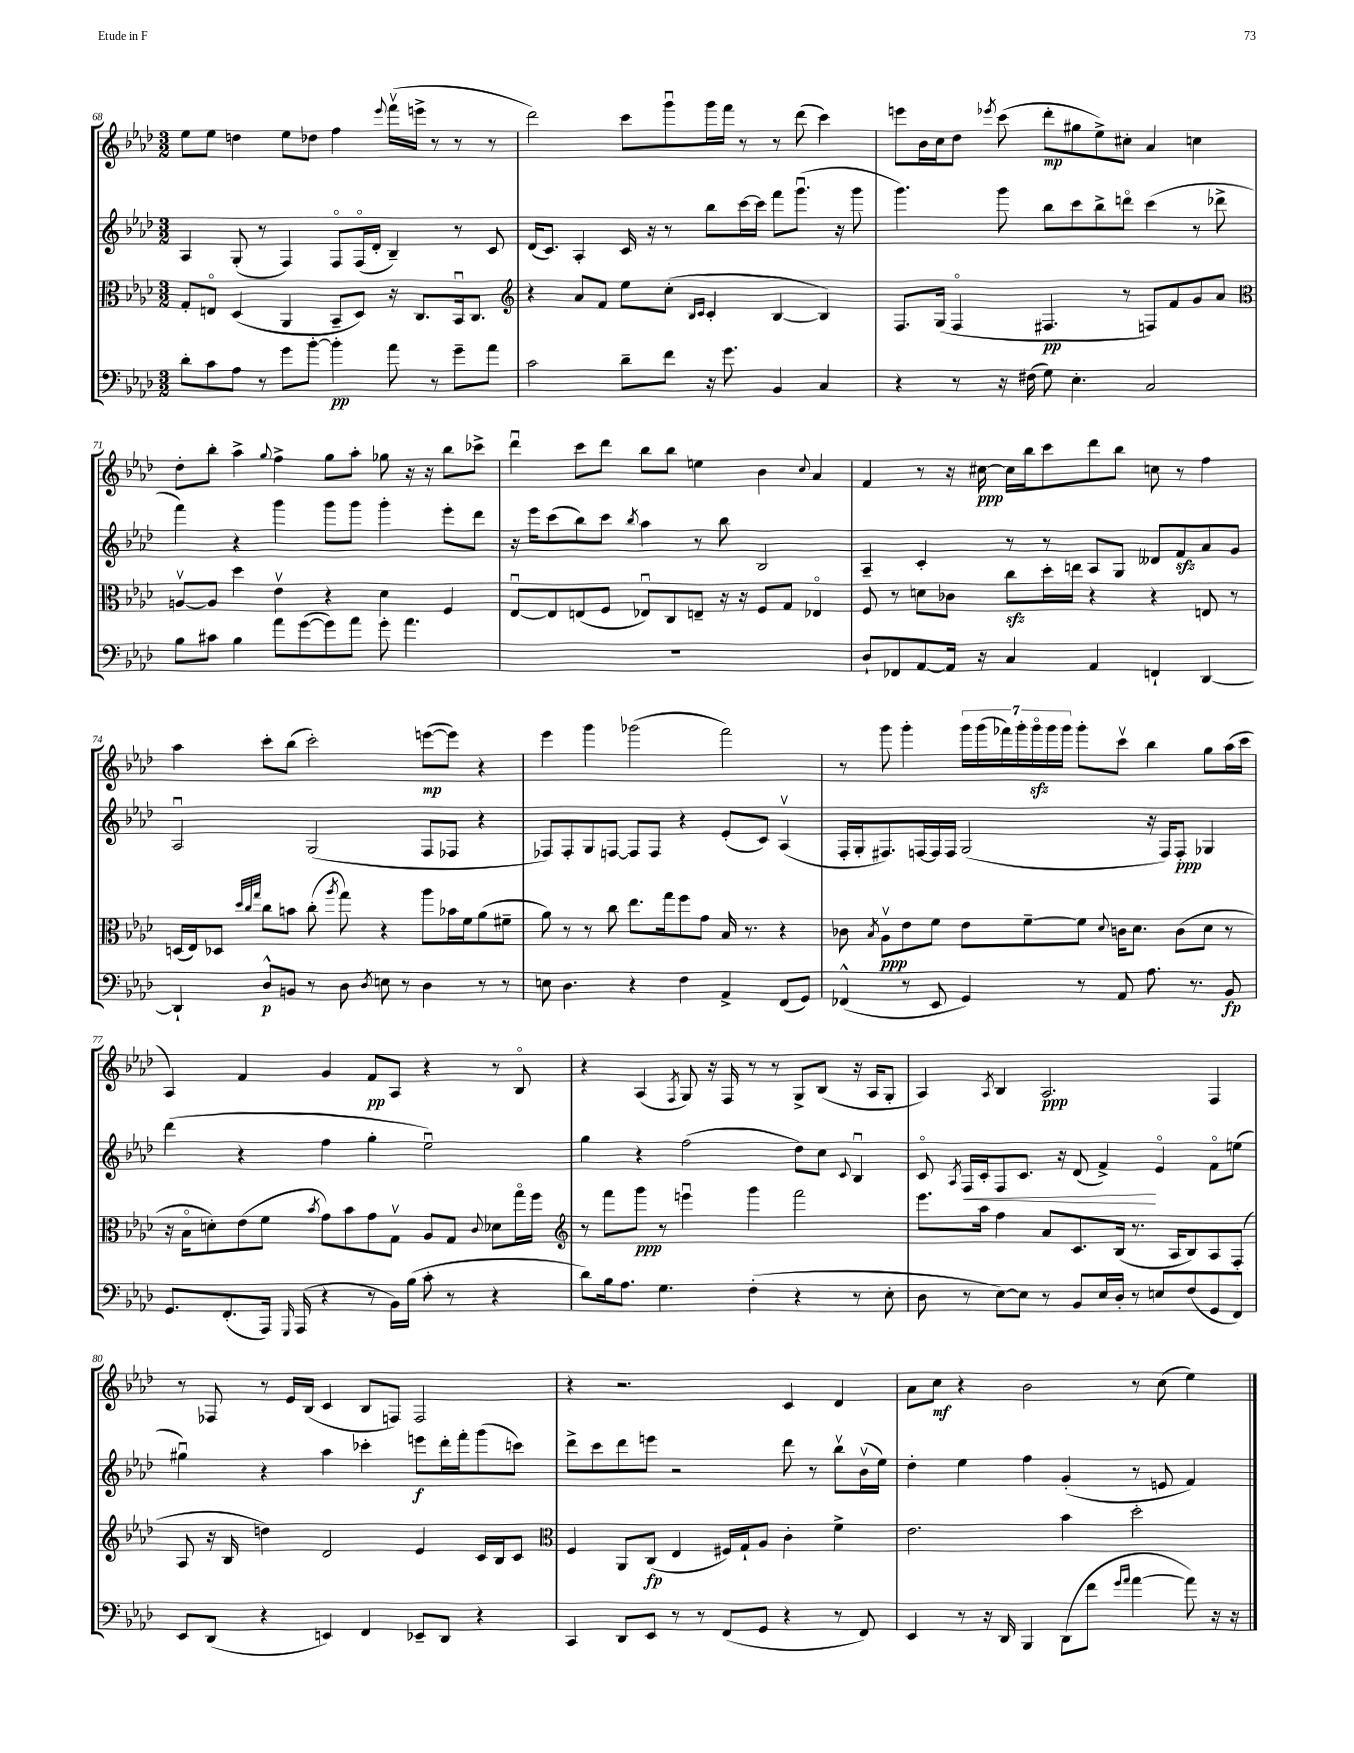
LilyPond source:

<<
\new StaffGroup <<
\new Staff = "s0" {
    \clef treble \key aes \major \numericTimeSignature \time 3/2
    \autoBeamOff ees''8[ ees''8] d''4 ees''8[ des''8] f''4 \appoggiatura { ees'''8 } f'''16[\upbow( e'''16]-> r8 r8 r8 |
    des'''2) c'''8[ g'''8\downbow g'''16 f'''16] r8 r8 des'''8( c'''4) |
    e'''8[ bes'16 c''16 des''8] \acciaccatura { ees'''8 } c'''8( des'''8[-.\mp gis''8 ees''8->) cis''8]-. aes'4 c''4 |
    des''8[-. bes''8]-. aes''4-> \appoggiatura { g''8 } f''4-> g''8[ aes''8]-. ges''8 r16 r16 bes''8[ ces'''8]-> |
    des'''4\downbow c'''8[ des'''8] bes''8[ bes''8] e''4 bes'4 \appoggiatura { c''8 } aes'4 |
    f'4 r8 r16 cis''16~\ppp cis''16[ bes''16 c'''8 des'''8 bes''8] c''8 r8 f''4 |
    aes''4 c'''8[-. bes''8]( c'''2-.) e'''8[~\mp( e'''8]) r4 |
    ees'''4 g'''4 ges'''2( f'''2) |
    r8 g'''8 g'''4-. \tuplet 7/4 { g'''16[ g'''16( fes'''16) g'''16-. g'''16\flageolet\sfz g'''16 g'''16] } g'''8[-. c'''8]\upbow bes''4 g''8[ aes''16( c'''16] |
    aes4) f'4 g'4 f'8[\pp aes8] r4 r8 bes8\flageolet |
    r4 aes4( \acciaccatura { f8 } g8) r16 f16 r8 r8 g8[-> bes8]( r16 aes16[ g8]-. |
    aes4) \acciaccatura { aes8 } bes4 aes2.\ppp f4 |
    r8 fes8 r8 ees'16[ bes16]( c'4 bes8[ f8]) f2 |
    r4 r2. c'4 des'4 |
    aes'8[ c''8]\mf r4 bes'2 r8 c''8( ees''4) \bar "|." |
}
\new Staff = "s1" {
    \clef treble \key aes \major \numericTimeSignature \time 3/2
    \autoBeamOff aes4 g8-.( r8 f4) f8[\flageolet f16\flageolet( des'16]-. bes4--) r8 c'8 |
    des'16[( c'8.]) aes4-. c'16 r16 r8 bes''8[ c'''16~ c'''16] f'''8[ g'''8.]\downbow( r16 g'''8 |
    g'''4.) g'''8 bes''8[ c'''8 bes''8-> d'''8]\flageolet c'''4( r8 des'''8-> |
    f'''4) r4 g'''4 g'''8[ g'''8] g'''4-. ees'''8[-. des'''8] |
    r16 ees'''16[ c'''8( bes''8) c'''8] \acciaccatura { bes''8 } aes''4 r8 bes''8 bes2 |
    aes4-- c'4-. r8 r8 aes8[ g8] deses'8[ f'8\sfz aes'8 g'8] |
    aes2\downbow g2( f8[ fes8] r4 |
    fes8[) fes8-. g8 f8]~ f8[ f8] r4 ees'8[-.( c'8]) aes4\upbow( |
    f16[-. g16-. fis8.) f16~ f16 f16] g2( r16 f16[) f8]-.\ppp ges4 |
    des'''4( r4 f''4 g''4-. ees''2\downbow) |
    g''4 r4 f''2( des''8[) c''8] \appoggiatura { c'8 } bes4\downbow |
    c'8\flageolet \acciaccatura { aes8 } f16[\< c'16-. f8 c'8.] r16 des'8( f'4->\!) ees'4\flageolet f'8[\flageolet e''8]( |
    gis''4\downbow) r4 aes''4 ces'''4-. e'''8[\f des'''16-. f'''16-. g'''8( c'''8]) |
    des'''8[-> c'''8 des'''8 e'''8] r2 des'''8 r8 bes''8[\upbow bes'16\upbow( ees''16]) |
    des''4-. ees''4 f''4 g'4-.( r8 e'8 f'4) \bar "|." |
}
\new Staff = "s2" {
    \clef alto \key aes \major \numericTimeSignature \time 3/2
    \autoBeamOff g8[-. e8]\flageolet des4( aes,4 bes,8[-- des8]) r16 c8.[ bes,16\downbow c8.] |
    \clef treble r4 aes'8[ f'8] ees''8[ c''8]-.( \grace { bes16[ c'16] } c'4-. bes4~ bes4) |
    f8.[ g16]( f4\flageolet fis4.\pp r8 f8[) f'8 g'8 aes'8] |
    \clef alto a8[~\upbow a8] des''4 ees'4\upbow r4 des'4 f4 |
    ees8[~\downbow ees8 e8( f8] ees8[\downbow) c8 e8]-- r16 r16 f8[ g8] ees4\flageolet |
    f8 r8 d'8[ ces'8] c''8[\sfz des''16-. e''16] r4 r4 e8 r8 |
    d16[( ees16) des8] \grace { des''32[ c''32 g''32] } c''8[ b'8] c''8-.( \acciaccatura { aes''8 } g''8) r4 aes''8[ bes'16 f'16 aes'8( fis'8]-- |
    aes'8) r8 r8 c''8 ees''8.[ g''16 f''8 g'8] bes16 r8. r4 |
    ces'8 \acciaccatura { bes8 } aes8[\upbow\ppp ees'8 f'8] ees'8[ f'8~-- f'8] \appoggiatura { des'8 } c'16[ des'8.] c'8[( des'8] r8 |
    r16 bes16[\flageolet d'8-.) ees'8( f'8] \acciaccatura { bes'8 } g'8[) bes'8 g'8 g8]\upbow aes8[ g8] \appoggiatura { c'8 } des'8[ g''16\flageolet f''16] |
    \clef treble r8 f'''8[ g'''8]\ppp r8 e'''4\downbow g'''4 f'''2 |
    ees'''8.[ aes''16] f''4 aes'8[ c'8. bes16]( r8. aes16[ bes8) aes8 f8]-.( |
    aes8 r16 bes16 d''4) des'2 ees'4 c'16[ bes16 c'8] |
    \clef alto f4 aes,8[ c8]\fp( ees4 fis16[) g16-! aes8] c'4-. f'4-> |
    ees'2. bes'4 des''2-. \bar "|." |
}
\new Staff = "s3" {
    \clef bass \key aes \major \numericTimeSignature \time 3/2
    \autoBeamOff des'8[-. c'8 aes8] r8 g'8[ bes'8]~-. bes'4-.\pp aes'8 r8 g'8[-- aes'8] |
    c'2 des'8[-- f'8] r16 g'8. bes,4 c4 |
    r4 r8 r16 fis16( g8) ees4.-. c2 |
    bes8[ cis'8] bes4 aes'8[ g'8~( g'8) aes'8] g'8-. aes'4. |
    R1. |
    des8[-! fes,8 aes,8~ aes,16] r16 c4 aes,4 f,4-! des,4~ |
    des,4-! des8[-^\p b,8] r8 des8 \acciaccatura { des8 } e8 r8 des4 r8 r8 |
    e8 des4. r4 f4 aes,4-> f,8[( g,8]) |
    fes,4-^( r8 ees,8 g,4) r8 aes,8 aes8. r8. bes,8\fp |
    g,8.[ f,8.-.( aes,,16]) \grace { g,,16 } aes,,16( r4 r8 bes,16[) bes16]( c'8-. r8 r4 |
    des'8[) bes16 aes8.] g4. f4-.( r4 r8 ees8-. |
    des8 r8 ees8[~) ees8] r8 bes,8[ ees16 des16]-. r8 e8[ f8( g,8 f,8]) |
    ees,8[ des,8]( r4 e,4) f,4 ees,8[-- des,8] r4 |
    c,4 des,8[ ees,8] r8 r8 f,8[( g,8] r4 r8 f,8) |
    ees,4 r8 r16 des,16 bes,,4 des,8[( f'8] \grace { g'16[ aes'16] } aes'4~ aes'8) r16 r16 \bar "|." |
}
>>
>>
\layout { \context { \Score currentBarNumber = #68 } }
